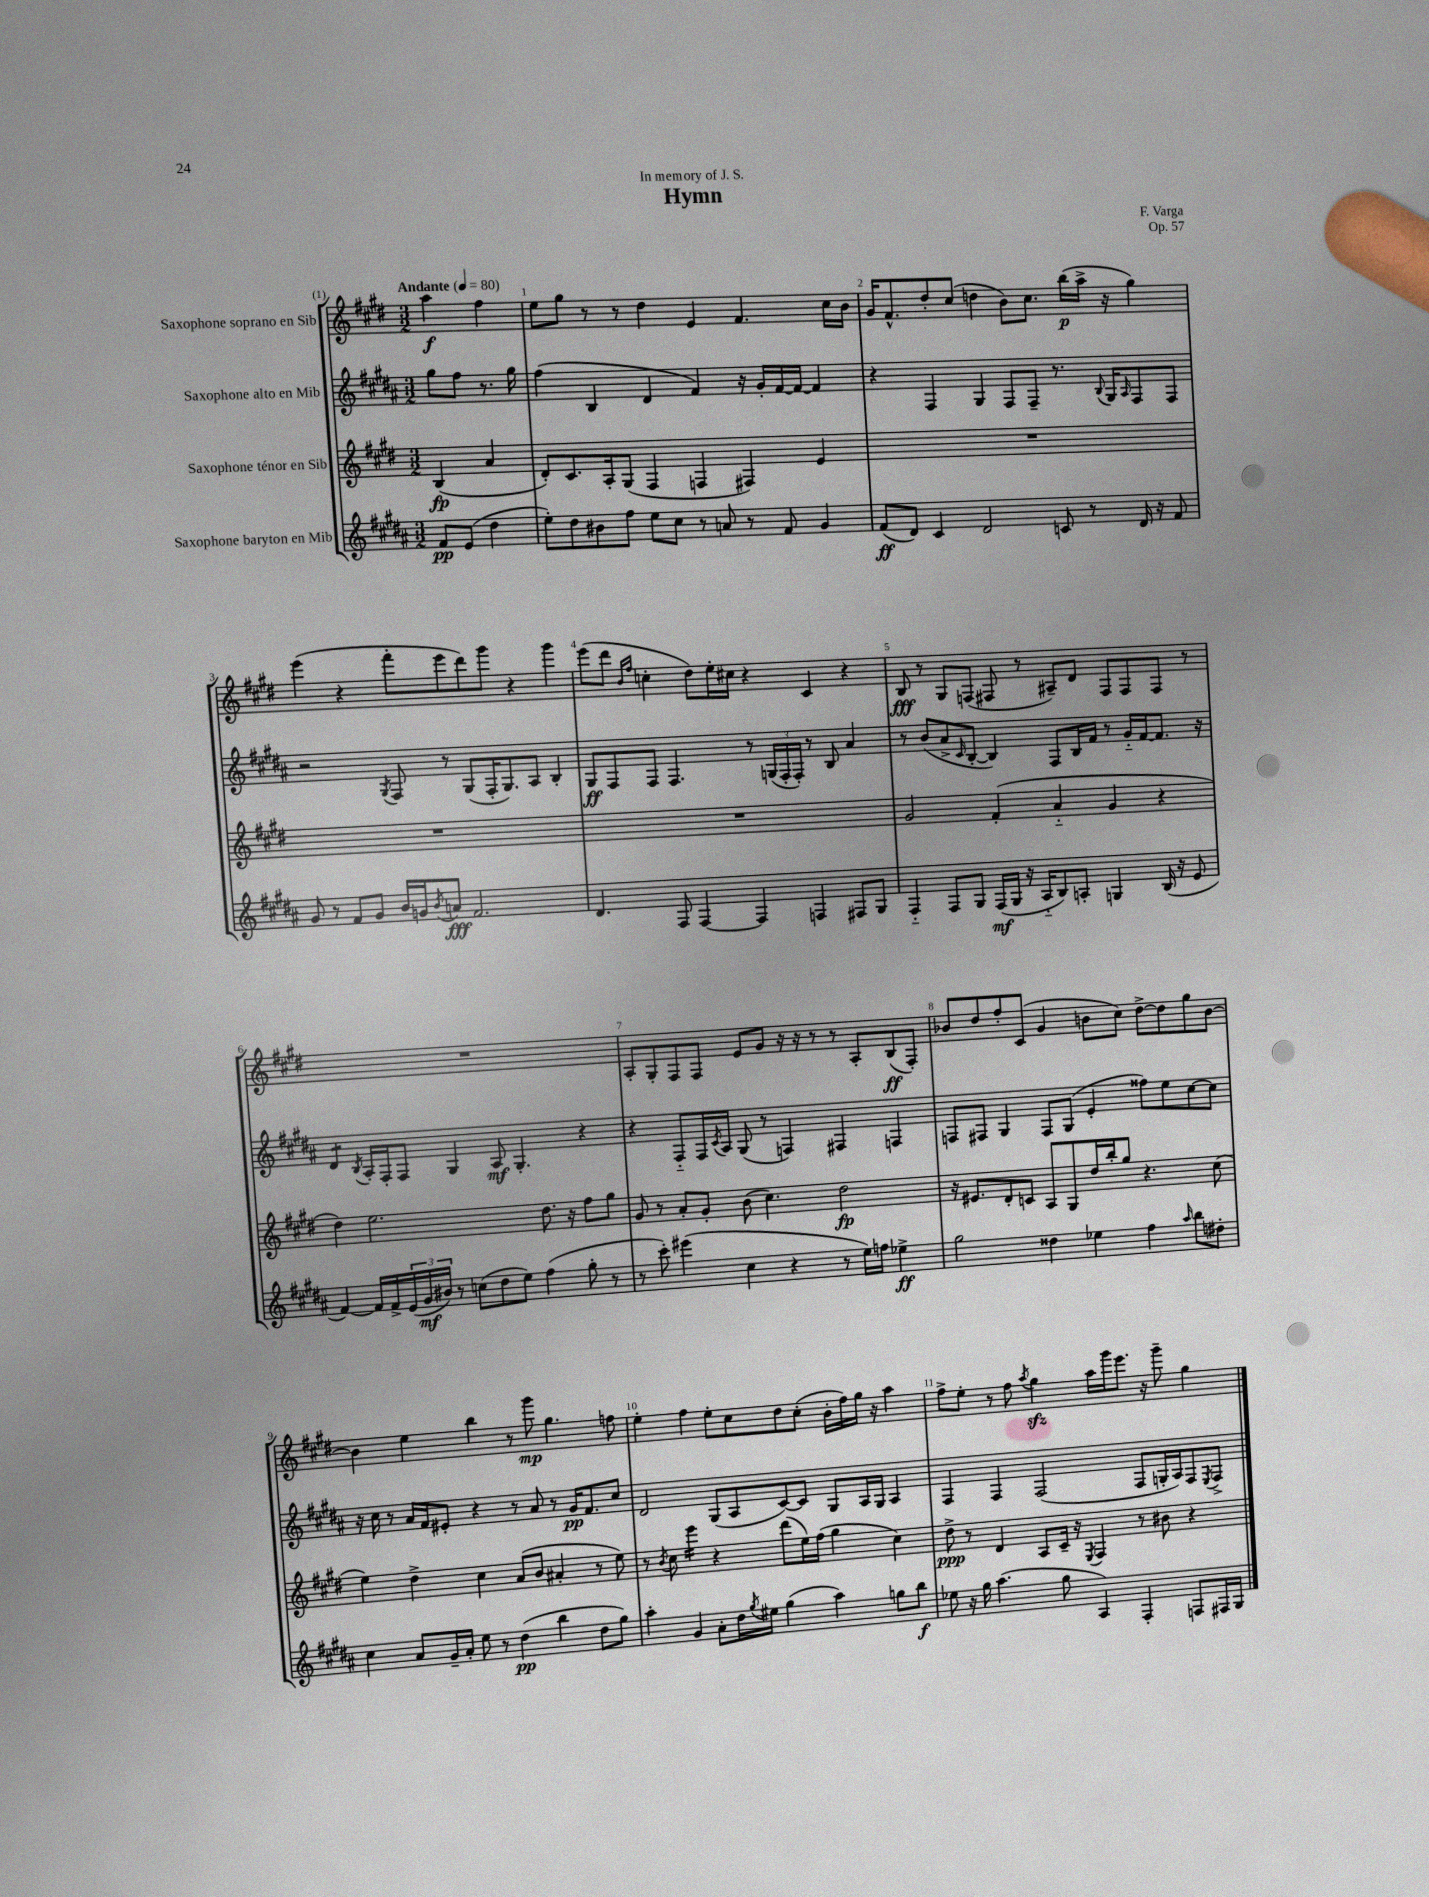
\header { title = "Hymn" composer = "F. Varga" dedication = "In memory of J. S." opus = "Op. 57" }
<<
\new StaffGroup <<
\new Staff = "s0" \with { instrumentName = "Saxophone soprano en Sib" } {
    \clef treble \key e \major \numericTimeSignature \time 3/2 \partial 2 \tempo "Andante" 4 = 80
    a''4\f fis''4 |
    e''8 gis''8 r8 r8 dis''4 e'4 fis'4. cis''16 b'16 |
    gis'16 fis'8.-^ dis''8-. cis''8( d''4 b'8) cis''8. b''16\p( a''16-> r16 gis''4) |
    e'''4( r4 fis'''8-. e'''8 dis'''8) gis'''8 r4 gis'''4 |
    e'''8( dis'''8 \grace { b'16 fis''16 } c''4-. dis''8) e''16-. cis''16 r4 cis'4 r4 |
    b8\fff r8 gis8 f8( fis8 r8 ais8--) dis'8 fis8 fis8 fis8 r8 |
    R1. |
    a8-. gis8-. fis8 fis8 e'8 gis'8 r16 r16 r8 r8 a8-. b8\ff( fis8-.) |
    bes'8 dis''8 fis''8-. cis'8( gis'4 b'8 cis''8) dis''8~-> dis''8 gis''8 b'8~ |
    b'4 e''4 b''4 r8 gis'''8\mp gis''4. f''8 |
    e''4-. fis''4 e''8-. cis''8 dis''8 cis''8-.( b'16-. fis''16) gis''16 r16 a''4 |
    fis''8-> e''8-. r8 fis''8 \acciaccatura { a''8 } gis''4\sfz a''16 gis'''16 e'''8. r16 gis'''8-- gis''4 \bar "|." |
}
\new Staff = "s1" \with { instrumentName = "Saxophone alto en Mib" } {
    \clef treble \key b \major \numericTimeSignature \time 3/2 \partial 2
    gis''8 fis''8 r8. gis''16 |
    fis''4( b4 dis'4 fis'4) r16 gis'16-. fis'16~ fis'16~ fis'4 |
    r4 fis4 gis4 fis8 fis8-- r8. \appoggiatura { b8 } gis16 \grace { ais16 } fis8 fis8 |
    r2 \acciaccatura { gis8 } fis8 r8 gis8( fis16-. gis8.) ais8 b4-. |
    gis8\ff fis8 fis8 fis4. r8 \tuplet 3/2 { g16( fis16-. fis16-.) } r8 b8 ais'4 |
    r8 b'8( ais'8-> \grace { cis'16 } b8~-. b4) fis8 b16 fis'16 r8 gis'16-_ fis'16~ fis'8. r16 |
    dis'4:8 \acciaccatura { b8 } ais16-. fis16-. fis8 gis4 ais8\mf gis4.-. r4 |
    r4 fis8-_ fis16 \acciaccatura { cis'8 } ais16 gis8( r8 f4) fis4 f4 |
    f8 fis8 gis4 fis8 gis8( e'4-. fisis''8) e''8 cis''8~ cis''8 |
    r16 cis''16 r8 ais'16 fis'16 eis'8-. r4 r8 ais'8 r8 gis'16\pp fis'8. cis''8 |
    dis'2 gis8( ais8 cis'8~) cis'8 gis8 ais16 gis16 ais4 |
    fis4 fis4 fis2( fis8 g16-. ais16) fis8 \acciaccatura { e8 } fis8-> \bar "|." |
}
\new Staff = "s2" \with { instrumentName = "Saxophone ténor en Sib" } {
    \clef treble \key e \major \numericTimeSignature \time 3/2 \partial 2
    b4\fp( a'4 |
    dis'8-.) cis'8. a16-. gis8( fis4 f4 fis4) e'4 |
    R1. |
    R1. |
    R1. |
    gis'2 fis'4-.( a'4-_ gis'4 r4 |
    dis''4) e''2. dis''8. r16 fis''8 gis''8 |
    gis'8 r8 a'8-. gis'8-. b'8( cis''4.) dis''2\fp |
    r16 eis'8. dis'8-. c'8 a8 gis8 dis''16 b''16-. gis''8 r4. cis''8( |
    e''4) dis''4-> cis''4 a'8( b'8 ais'4-. r8 e''8) |
    r8 \acciaccatura { b'8 } cis''8 e'''4:16 r4 dis'''8( e''16) fis''16( gis''4 cis''4) |
    dis''8->\ppp r8 dis'4 a8 cis'16-- r16 \acciaccatura { e8 } fis4 r8 bis'8 r4 \bar "|." |
}
\new Staff = "s3" \with { instrumentName = "Saxophone baryton en Mib" } {
    \clef treble \key b \major \numericTimeSignature \time 3/2 \partial 2
    fis'8\pp e'8( dis''4 |
    e''8-.) dis''8 bis'8 fis''8 e''8 cis''8 r8 a'8 r8 fis'8 gis'4 |
    fis'8\ff( dis'8) cis'4 dis'2 c'8 r8 dis'16 r16 fis'8 |
    gis'8 r8 fis'8 gis'8 b'16 g'16 \acciaccatura { b'8 } a'8\fff fis'2. |
    dis'4. fis8 fis4~ fis4 f4 fis8 gis8 |
    fis4-_ fis8 gis8 fis16\mf( gis16 r16 ais16-_ b8) a8-. g4 b16( r16 e'8 |
    fis'4~) fis'16 fis'16-> \tuplet 3/2 { e'16( gis'16\mf bis'16) } r8 c''8( dis''8 e''8) fis''4( gis''8-. r8 |
    r8 cis'''8-.) eis'''4( cis''4 r4 r8 e''16) f''16 ees''4->\ff |
    gis''2 disis''4 ees''4 fis''4 \grace { ais''16 } b''8 dis''8-. |
    cis''4 ais'8 gis'16-- ais'16-. e''8 r8 dis''4\pp( b''4 dis''8 gis''8) |
    ais''4-. gis'4 ais'8-. dis''16 \acciaccatura { gis''8 } eis''16 gis''4( ais''4) g''8 b''8\f |
    ees''8 r16 gis''16 ais''4.( gis''8 ais4) fis4-. f8 fis16 gis16 \bar "|." |
}
>>
>>
\layout { \context { \Score \override BarNumber.break-visibility = ##(#f #t #t) barNumberVisibility = #all-bar-numbers-visible } }
